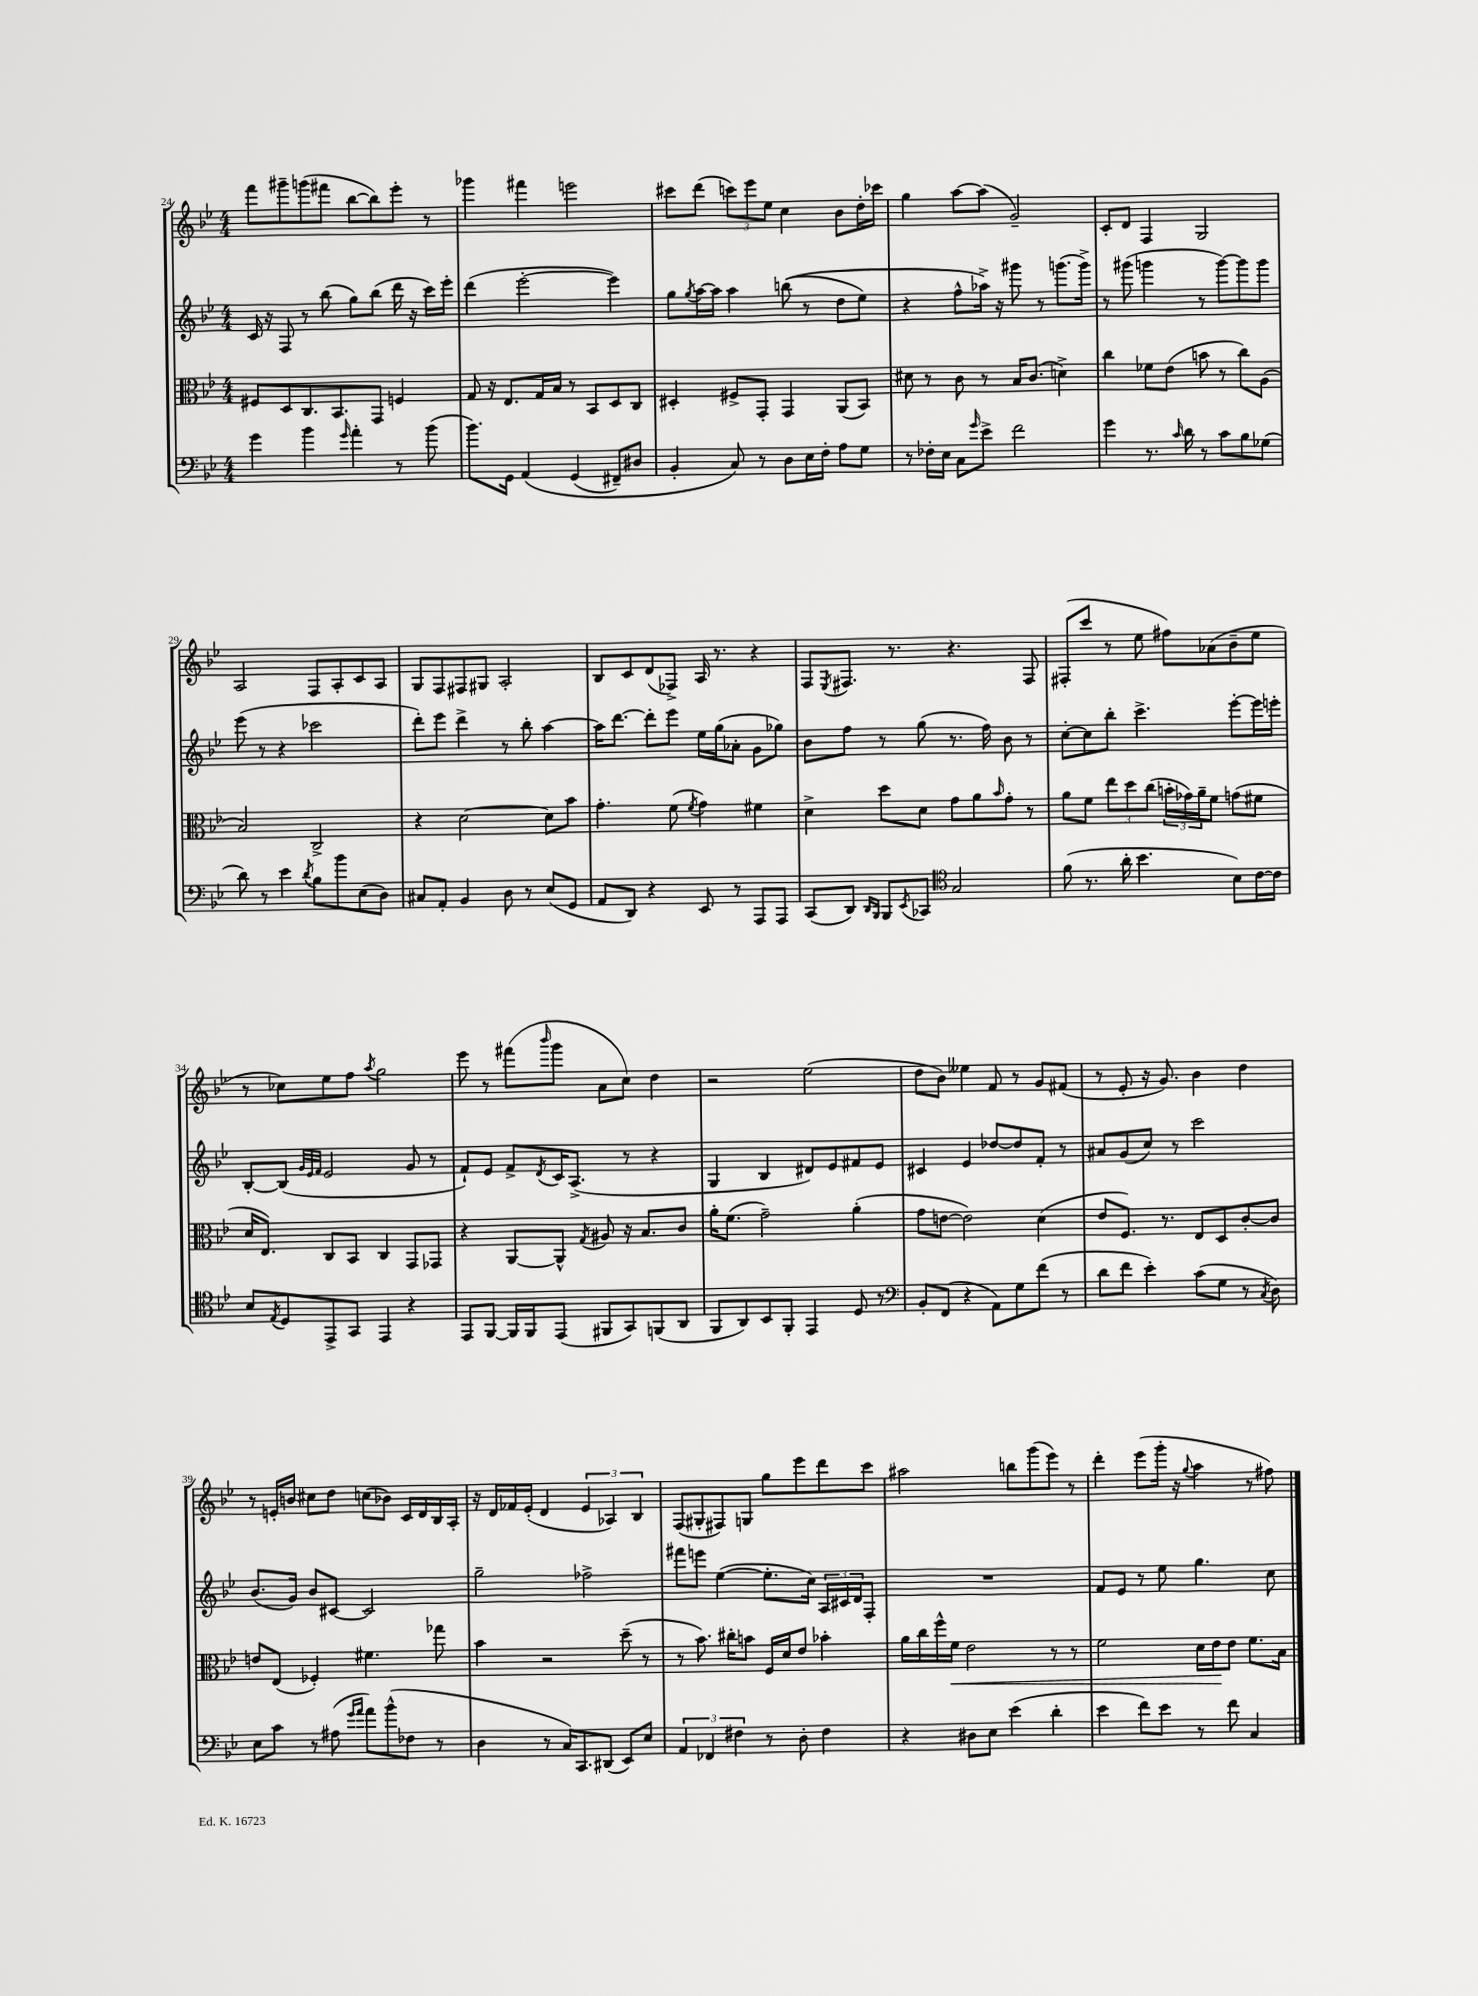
<<
\new StaffGroup <<
\new Staff = "s0" {
    \clef treble \key bes \major \numericTimeSignature \time 4/4
    f'''8 gis'''8-- g'''8( fis'''8 bes''8~ bes''8) ees'''8-. r8 |
    ges'''4 fis'''4 e'''2 |
    cis'''8 d'''8( \tuplet 3/2 { c'''8) ees'''8 ees''8 } c''4 bes'8 d''16-. ces'''16 |
    g''4 a''8~ a''8( g'2--) |
    c'8-. d'8 f4 g2 |
    a2 f8 a8-. c'8 a8 |
    g8 f8 fis8 gis8 a2-. |
    bes8 c'8 d'8( fes8->) a16 r8. r4 |
    f8 \acciaccatura { ees8 } fis8. r8. r4. fis8 |
    fis8-.( c'''8 r8 ees''8 fis''8) aes'8( bes'8-- ees''8 |
    r8 ces''8) ees''8 f''8 \acciaccatura { a''8 } g''2 |
    ees'''8 r8 fis'''8( \grace { bes'''16 } g'''8 a'8 c''8) d''4 |
    r2 ees''2( |
    d''8 bes'8) eeses''4 f'8 r8 g'8 fis'8( |
    r8 ees'8-. r16 g'8.) bes'4 d''4 |
    r8 e'16-. b'16 cis''8 d''8 c''8( bes'8) c'16 d'16 bes16 a16-. |
    r16 d'16 fes'16 ees'16-.( d'4 \tuplet 3/2 { ees'4 aes4) bes4 } |
    f8( gis8-. fis8) g8 g''8 ees'''8 d'''8 c'''8 |
    ais''2 b''8 g'''8( ees'''8) r8 |
    d'''4-. ees'''8( g'''16-. r16 \appoggiatura { g''8 } a''4 r8 fis''8) \bar "|." |
}
\new Staff = "s1" {
    \clef treble \key bes \major \numericTimeSignature \time 4/4
    c'16 r16 f8 r8 bes''8( g''8) bes''8( d'''16 r16 c'''16) ees'''16-. |
    d'''4( ees'''2~-. ees'''4) |
    g''8 \acciaccatura { g''8 } a''16~ a''16 a''4 b''8(\( r8 d''8 ees''8) |
    r4 f''8-^ aes''16->\) r16 gis'''8 r8 g'''8.( g'''16->) |
    r8 gis'''8( g'''4 r8 g'''8~) g'''8 g'''8 |
    ees'''8( r8 r4 ces'''2 |
    d'''8-.) ees'''8 d'''4-> r8 bes''8-. a''4~ |
    a''16 d'''8.~ d'''8-. ees'''8 ees''16 g''16( aes'8-. g'8 ges''8) |
    bes'8 f''8 r8 g''8( r8. f''16) bes'8 r8 |
    c''8~-. c''8 bes''8-. c'''4.-> ees'''8~-. ees'''16 e'''16-. |
    bes8~-. bes8( \grace { g'32 ees'32 f'32 } ees'2 g'8 r8 |
    f'8-!) ees'8 f'8-> \acciaccatura { d'8 } c'16 a8.->( r8 r4 |
    g4 bes4 dis'8) ees'8 fis'8 ees'8 |
    cis'4 ees'4 des''8~ des''8 f'8-. r8 |
    ais'8 g'8( c''8) r8 c'''2 |
    bes'8.( g'16) bes'8 cis'8~ cis'2 |
    g''2-- fes''2-> |
    fis'''8 e'''8 ees''4~( ees''8.-. c''16) \tuplet 3/2 { a16 cis'16 d'16 } f8-. |
    R1 |
    f'8 ees'8 r8 ees''8 g''4. c''8 \bar "|." |
}
\new Staff = "s2" {
    \clef alto \key bes \major \numericTimeSignature \time 4/4
    fis8 d8 c8. bes,8. g,8 f4 |
    g8 r16 ees8. g16 bes16 r8 bes,8 d8 c8 |
    dis4-. fis8-> g,8-. g,4 a,8( bes,8) |
    dis'8 r8 c'8 r8 bes16 c'8.( d'4->) |
    c''4 fes'8 ees'8( b'8 r8 c''8) a8( |
    bes2) c2-> |
    r4 d'2~ d'8 bes'8 |
    g'4.-. f'8( \acciaccatura { f'8 } g'4) fis'4 |
    d'4-> d''8 d'8 g'8 a'8 \grace { bes'16 } g'8-. r8 |
    a'8 f'8 \tuplet 3/2 { ees''8 d''8 c''8( } \tuplet 3/2 { b'16-. ges'16) a'16-- } f'8 g'8( fis'8 |
    d'16 ees8.) c8 bes,8 c4 g,8 ges,8 |
    r4 a,8~ a,8-^ \acciaccatura { g8 } ais8 r16 bes8. c'8 |
    a'16-. f'8.( g'2--) a'4-.( |
    g'8 e'8~ e'2) d'4( |
    ees'8 f8.) r8. ees8 d8 c'8~-. c'8 |
    e'8 ees8( fes4-.) fis'4. ges''8 |
    bes'4 r2 d''8--( r8 |
    r8 bes'8.) cis''16-. b'8 f16 d'16 ees'8 bes'4-. |
    a'16 c''16 f''16-^ f'16\< ees'2 r8 r8 |
    f'2 d'16 ees'16\! ees'8 f'8. bes16 \bar "|." |
}
\new Staff = "s3" {
    \clef bass \key bes \major \numericTimeSignature \time 4/4
    g'4 bes'4 \grace { g'16 } a'4-. r8 bes'8( |
    bes'8.) g,16 a,4\( g,4( fis,8--) dis8 |
    bes,4-. c8\) r8 d8 ees16 f16-. a8 g8 |
    r8 fes16-. ees16 c8 \grace { g'16 } ees'8-> f'2 |
    g'4 r8. \grace { c'16 } d'16 r8 c'8 bes8 ges8( |
    d'8) r8 ees'4 \acciaccatura { d'8 } bes8 bes'8 ees8( d8) |
    cis8 a,8-. bes,4 d8 r8 ees8( g,8 |
    a,8 d,8) r4 ees,8 r8 a,,8 a,,8 |
    c,8( d,8) \grace { d,16 bes,,16 } bes,,8 \acciaccatura { ees,8 } ces,8 \clef tenor g2 |
    f'8( r8. a'16-. bes'4. bes8) c'16~ c'16 |
    bes8 \acciaccatura { ees8 } d8 ees,8-> g,8 ees,4 r4 |
    ees,8 f,8~ f,16 f,16 ees,8( fis,8 g,8) f,8( a,8 |
    f,8 a,8) bes,8 f,8-. ees,4 d8 r8 |
    \clef bass bes,8-. f,8( r4 a,8) g8 f'8( r8 |
    d'8 f'8 ees'4-.) c'8( g8 r8 \acciaccatura { c8 } d8) |
    ees8 c'8 r8 ais8( \grace { g'16 a'16 } a'8) bes'8-^( fes8 r8 |
    d4 r8 c16) c,8. dis,8( ees,8) ees8 |
    \tuplet 3/2 { a,4 fes,4 fis4 } r8 d8-. fis4 |
    r4 dis8 ees8 ees'4( d'4-. |
    ees'4 f'8) ees'8 r8 f'8 c4 \bar "|." |
}
>>
>>
\layout { \context { \Score currentBarNumber = #24 } }
